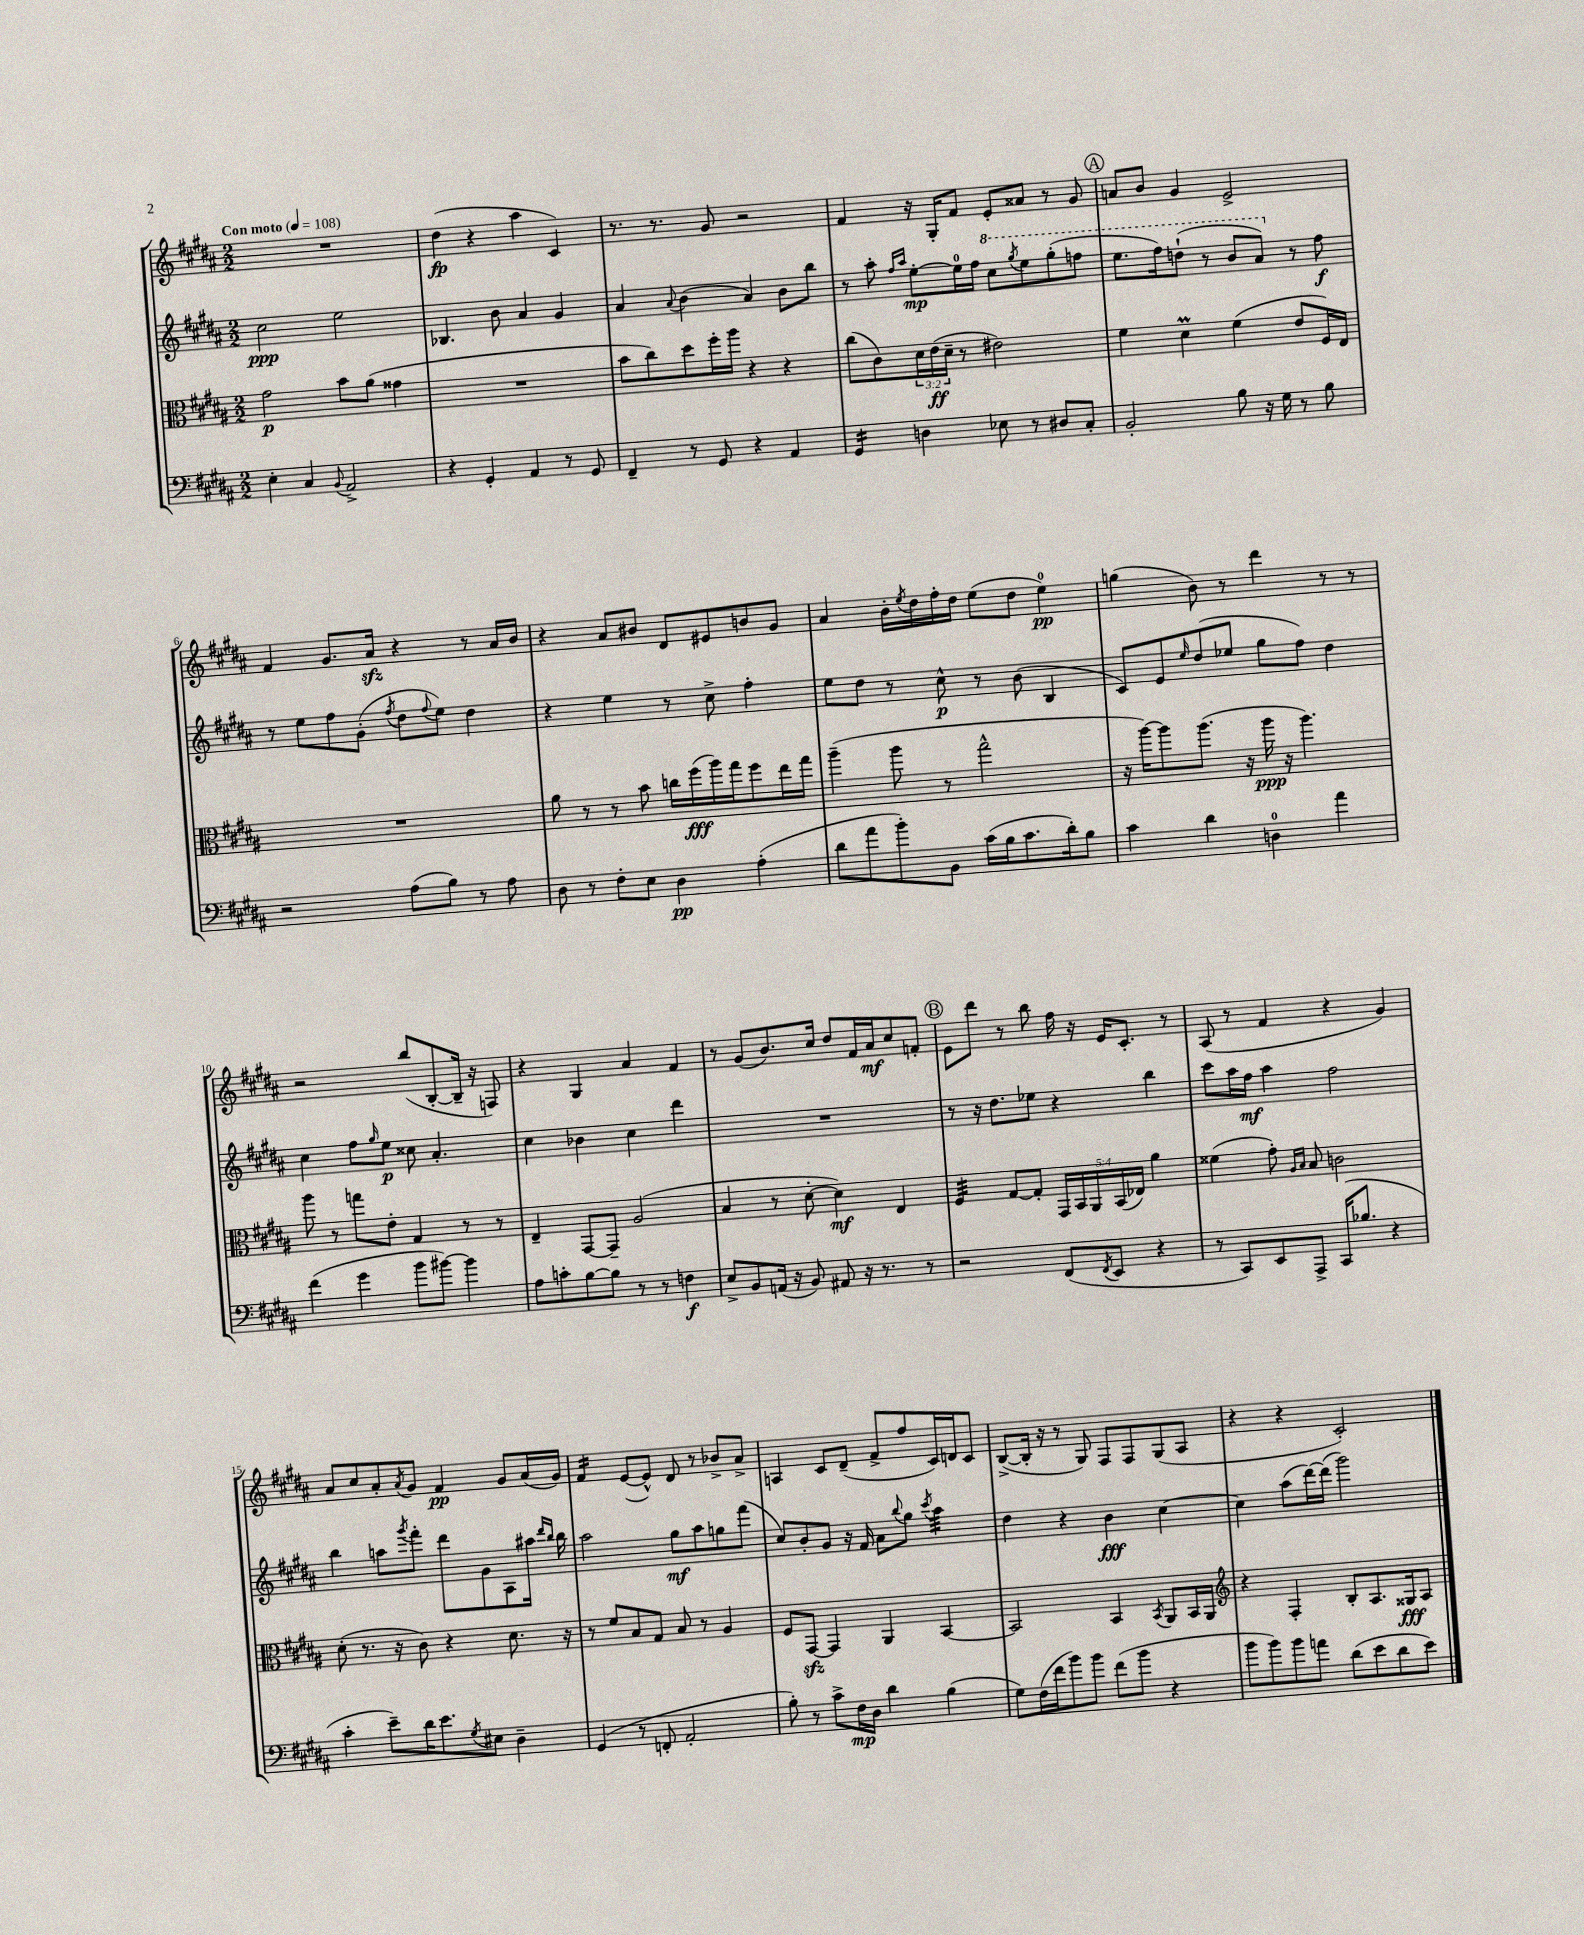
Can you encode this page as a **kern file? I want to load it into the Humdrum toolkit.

**kern	**kern	**kern	**kern
*staff4	*staff3	*staff2	*staff1
*clefF4	*clefC3	*clefG2	*clefG2
*k[f#c#g#d#a#]	*k[f#c#g#d#a#]	*k[f#c#g#d#a#]	*k[f#c#g#d#a#]
*M2/2	*M2/2	*M2/2	*M2/2
*MM108	*MM108	*MM108	*MM108
4E'\	2g#\	2cc#\	1r
4C#/	.	.	.
8qqBB/	.	.	.
2AA#^/	8b\L	2ee\	.
.	(8a#\J	.	.
.	4g##\	.	.
=	=	=	=
4r	1r	4.B-/	(4dd#\
4GG#'/	.	.	4r
.	.	8b\	.
4AA#/	.	4a#/	4aa#\
8r	.	4g#/	4c#/)
8GG#/	.	.	.
=	=	=	=
4FF#~/	8b\L	4a#/	8.r
.	8cc#\)	.	.
.	.	.	8.r
.	.	8qqa#/	.
8r	8dd#\	(4b\	.
8GG#/	16ff#'\L	.	8g#/
.	16aa#\JJ	.	.
4r	4r	4a#/)	2r
4AA#/	4r	8b\L	.
.	.	8bb\J	.
=	=	=	=
4GG#/	(8cc#\L	8r	4f#/
.	8c#\)	8aa#'\	.
.	.	16qqff#/LL	.
.	.	16qqaa#/JJ	.
4D\	24d#\L	[8ee'\L	16r
.	(24e\	.	.
.	.	.	16G#'/LK
.	24d#~\JJ	.	.
.	8r	16ee\]L	8f#/J
.	.	16ff#\JJ	.
8E-\	2e#\)	8ccc#\L	8e'/L
.	.	8qggg#/	.
8r	.	8eee\	8a##/J
8D#/L	.	(8ggg#'\	8r
8C#'/J	.	8fff\J	8g#/
=	=	=	=
2BB'/	4f#\	8.eee\L	8a/L
.	.	.	8b/J
.	.	16fff#\k)	.
.	4d#\	(8ddd`\J	4g#/
.	.	8r	.
8B\	(4f#\	8bb/L	2e^/
16r	.	8aa#/J)	.
16G#\	.	.	.
8r	8e/L	8r	.
8B\	16F#/L)	8ff#\	.
.	16E/JJ	.	.
=	=	=	=
2r	1r	8r	4f#/
.	.	8ee\L	.
.	.	8ff#\	8.g#/L
.	.	(8g#'\J	.
.	.	.	16a#/Jk
.	.	8qff#/	.
(8A#\L	.	8dd#\L	4r
.	.	8qqff#/	.
8B\J)	.	8ee\J)	.
8r	.	4dd#\	8r
8A#\	.	.	16a#/LL
.	.	.	16b/JJ
=	=	=	=
8D#\	8a#\	4r	4r
8r	8r	.	.
8F#'\L	8r	4ee\	8a#/L
8E\J	8b\	.	8b#/J
4D#\	16cc\LL	8r	8d#/L
.	(16ff#\	.	.
.	16aa#\)	8cc#^\	8e#/
.	16gg#\J	.	.
(4A#'\	8ff#\	4ff#'\	8b/
.	16ee\L	.	8g#/J
.	16gg#\JJ	.	.
=	=	=	=
8d#\L	(4aa#~\	8ee\L	4a#/
8a#\	.	8dd#\J	.
8b'\)	8aa#\	8r	16b'\LL
.	.	.	8qee/
.	.	.	16dd#\
8BB\J	8r	8cc#^^\	16ff#'\
.	.	.	16dd#\JJ
(16c#\LL	2gg#^^\	8r	(8ee\L
16B\J	.	.	.
8.c#\	.	(8b\	8dd#\J
.	.	4B/	4ee\)
16d#'\k)	.	.	.
8B\J	.	.	.
=	=	=	=
4c#\	16r	8c#/L)	(4gg\
.	[16aa#\LK)	.	.
.	8aa#\]	8e/	.
.	.	16qqee/	.
4d#\	(8.aa#\J	(8dd#/	8b\)
.	.	8ee-/J	8r
.	16r	.	.
4D\	16aa#\	8gg#\L	4ddd#\
.	16r	.	.
.	4.aa#\)	8ff#\J)	.
4a#\	.	4dd#\	8r
.	.	.	8r
=	=	=	=
(4f#\	8aa#\	4cc#\	2r
.	8r	.	.
4g#\	8gg\L	8ff#\L	.
.	.	16qqgg#/	.
.	8e'\J	8ee\J	.
8b\L	4G#/	8cc##\	(8bb/L
[8b#\J)	.	4.a#'/	[8B'/
4b#\]	8r	.	16B~/]Jk
.	.	.	16r
.	8r	.	8F/)
=	=	=	=
8A#\L	4E~/	4cc#\	4r
8c'\	.	.	.
[8B\	[8GG#/L	4b-\	4G#/
8B\]J	8GG#~/]J	.	.
8r	(2A#/	4cc#\	4a#/
8r	.	.	.
4F\	.	4ddd#\	4f#/
=	=	=	=
8E^/L	4B/	1r	8r
8BB/	.	.	(8g#/L
(16AA/Jk	8r	.	8.b/)
16r	.	.	.
8BB/)	[8d#'\	.	.
.	.	.	16cc#/Jk
8AA#/	4d#\])	.	8dd#/L
16r	.	.	16f#/L
8.r	.	.	16a#/J
.	4E/	.	8cc#/
8r	.	.	8f'/J
=	=	=	=
2r	4F#/	8r	8e\L
.	.	16r	8ddd#\J
.	.	8.dd#\L	.
.	[8G#/L	.	8r
.	8G#'/]J	8ee-\J	8bb\
(8FF#/L	20GG#/LL	4r	16ff#\
.	20BB/	.	.
.	.	.	16r
.	20AA#/	.	.
8qFF#/	.	.	.
8EE/J	.	.	16e/LK
.	(20BB/	.	.
.	.	.	8.c#'/J
.	20E-/JJ)	.	.
4r	4a#\	4bb\	.
.	.	.	8r
=	=	=	=
8r	(4f##\	8ccc#\L	(8A#/
8CC#/L)	.	16aa#\L	8r
.	.	16ff#\JJ	.
8EE/	8g#'\)	4aa#\	4f#/
.	16qqA#/LL	.	.
.	16qqB/JJ	.	.
8AAA#^/J	8B/	.	.
(16CC#/LK	2c\	2ff#\	4r
8.B-/J	.	.	.
4r	.	.	4g#/)
=	=	=	=
4c#'\	(8d#'\	4bb\	8a#/L
.	8.r	.	8cc#/
8e~\L)	.	8aa\L	8a#'/
.	16r	.	.
.	.	8qggg#/	8qa#/
16d#\K	8c#\)	8fff#'\J	8g#/J
8.e\	.	.	.
.	4r	8ddd#\L	4f#/
8qG#/	.	.	.
8E#\J	.	8g#\	.
4D#~\	8.d#\	8A#\	8g#/L
.	.	16aa#\Jk	(16a#/L
.	.	16qqddd#/LL	.
.	.	16qqbb/JJ	.
.	16r	16bb\	16g#/JJ)
=	=	=	=
(4GG#/	8r	2aa#\	4f#/
.	8f#/L	.	.
8r	8B/	.	([8e/L
8FF'/	8G#/J	.	8e^^/]J)
2AA#'/	8B/	8gg#\L	8d#/
.	8r	8aa#\	8r
.	4A#/	8gg\	8b-^/L
.	.	(8fff#\J	8a#^/J
=	=	=	=
8B'\)	8F#/L	8cc#/L)	4A/
8r	[8GG#/J	8b'/	.
8c#^\L	4GG#/]	8g#/J	8c#/L
16F#\L	.	16r	(8d#~/J
16D#\JJ	.	16f#/	.
4d#\	4AA#/	8a#\L	8f#^/L
.	.	8qqbb/	.
.	.	8gg#\J	8ff#/
.	.	8qccc#/	.
(4B\	[4BB/	4aa#\	16c#/L)
.	.	.	16d/J
.	.	.	8c#/J
=	=	=	=
8G#\L)	2BB/]	4dd#\	([8B^/L
(16F#\L	.	.	16B'/]Jk
16f#\J	.	.	16r
8b\)	.	4r	8r
8b\J	.	.	8G#/)
(8f#\L	4BB/	4b\	8F#/L
8b\J	.	.	8F#/
.	8qBB/	.	.
4r	8AA#/L	[4cc#\	(8G#/
.	16BB/L	.	8A#/J
.	16AA#/JJ	.	.
=	=	=	=
*	*clefG2	*	*
8b\L	4r	4cc#\]	4r
8b\)	.	.	.
8b\	4F#'/	(8aa#\L	4r
8a\J	.	[16ddd#\L)	.
.	.	(16ddd#\]JJ	.
(8d#\L	8B'/L	2ggg#\)	2c#'/)
8e\	8.A#/	.	.
8d#\	.	.	.
.	16G##/k	.	.
8e\J)	8A#/J	.	.
==	==	==	==
*-	*-	*-	*-
